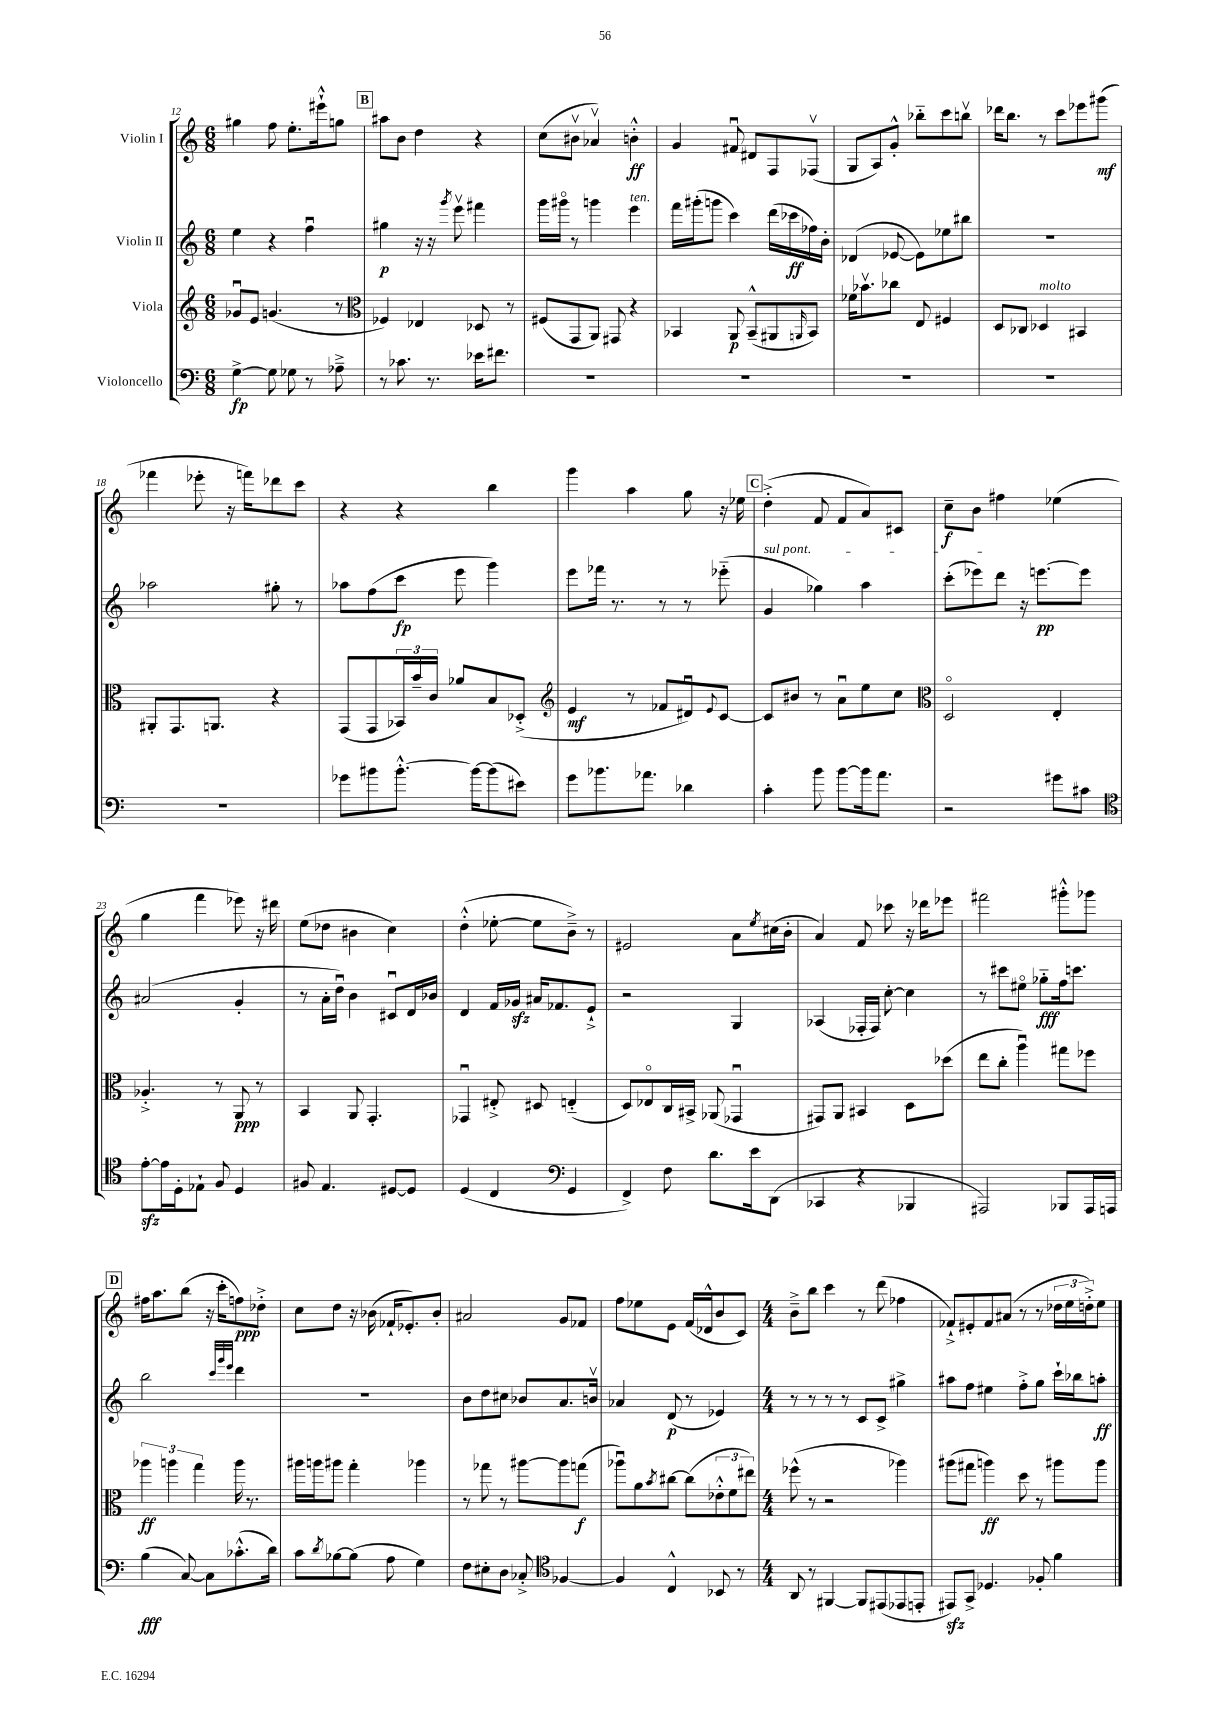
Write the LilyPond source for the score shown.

<<
\new StaffGroup <<
\new Staff = "s0" \with { instrumentName = "Violin I" } {
    \clef treble \key c \major \numericTimeSignature \time 6/8
    gis''4 f''8 e''8.-. eis'''16-!-^ g''8 |
    \mark \markup { \box "B" } ais''8 b'8 d''4 r4 |
    c''8( bis'8\upbow aes'4\upbow) b'4-.-^\ff |
    g'4 fis'8\downbow dis'8 f8 fes8\upbow( |
    g8 a8) g'8-.-^ bes''8-_ c'''8 b''8\upbow |
    des'''16 b''8. r8 c'''8 ees'''8 gis'''8\mf( |
    fes'''4 ees'''8-. r16 f'''16) des'''8 c'''8 |
    r4 r4 b''4 |
    g'''4 a''4 g''8 r16 ees''16 |
    \mark \markup { \box "C" } d''4-.->( f'8 f'8 a'8) cis'8 |
    c''8--\f b'8 fis''4 ees''4( |
    g''4 f'''4 ees'''8) r16 dis'''16 |
    e''8( des''8 bis'4 c''4) |
    d''4-.-^( ees''8~-. ees''8 b'8--->) r8 |
    eis'2 a'8 \acciaccatura { e''8 } cis''16( b'16-. |
    a'4) f'8 ces'''8 r16 des'''16 ees'''8 |
    fis'''2 gis'''8-.-^ ges'''8 |
    \mark \markup { \box "D" } fis''16 a''8. b''8( r16 c'''16-. f''8\ppp) des''8-.-> |
    c''8 d''8 r16 bes'16( fes'16-! ees'8.-.) bes'8-. |
    ais'2 g'8 fes'8 |
    f''8 ees''8 e'8 f'16( des'16-^ b'8 c'8) |
    \numericTimeSignature \time 4/4 b'8---> b''8 c'''4 r8 d'''8( fes''4 |
    fes'8-!->) eis'8-. fes'8 ais'8( r8 r8 \tuplet 3/2 { des''16 e''16 d''16-.->) } e''8 \bar "|." |
}
\new Staff = "s1" \with { instrumentName = "Violin II" } {
    \clef treble \key c \major \numericTimeSignature \time 6/8
    e''4 r4 f''4\downbow |
    \mark \markup { \box "B" } gis''4\p r16 r16 \acciaccatura { g'''8 } e'''8\upbow fis'''4 |
    g'''16 gis'''16\flageolet r8 g'''4 e'''4^\markup { \italic "ten." } |
    f'''16 gis'''16-.( g'''8 c'''4) d'''16( ces'''16\ff fes''16) b'16-. |
    des'4( ees'8~ ees'8) ees''8 bis''8 |
    R2. |
    aes''2 gis''8-. r8 |
    aes''8 f''8( c'''8\fp e'''8 g'''4) |
    e'''8 fes'''16 r8. r8 r8 ees'''8-_( |
    \mark \markup { \box "C" } \once \override TextSpanner.bound-details.left.text = \markup { \italic "sul pont." } g'4\startTextSpan ges''4) a''4 |
    c'''8-.( ees'''8) d'''8\stopTextSpan r16 e'''8.~\pp e'''8 |
    ais'2( g'4-. |
    r8 a'16-. d''16\downbow) b'4 cis'8\downbow d'16 bes'16 |
    d'4 f'16 ges'16\sfz ais'16 fes'8. e'8-!-> |
    r2 g4 |
    aes4( fes16-. fes16) c''8~-. c''4 |
    r8 cis'''8 eis''8\flageolet ges''8-_\fff f''16 c'''8. |
    \mark \markup { \box "D" } b''2 \grace { c'''32 g'''32 e'''32 } d'''4 |
    R2. |
    b'8 d''8 cis''8 bes'8 a'8. b'16\upbow |
    aes'4 d'8\p( r8 ees'4) |
    \numericTimeSignature \time 4/4 r8 r8 r8 r8 c'8 c'8-> gis''4-> |
    ais''8 f''8 eis''4 f''8-.-> g''8 c'''16-! bes''16 a''8-.\ff \bar "|." |
}
\new Staff = "s2" \with { instrumentName = "Viola" } {
    \clef treble \key c \major \numericTimeSignature \time 6/8
    ges'8\downbow e'8 g'4.( r8 |
    \mark \markup { \box "B" } \clef alto fes4) ees4 des8 r8 |
    fis8( g,8 a,8) gis,8 r4 |
    bes,4 a,8\p bes,8---^( ais,8 \grace { a,16 } bes,8) |
    fes'16 bes'8.\upbow ces''8 e8 fis4 |
    d8 ces8 des4^\markup { \italic "molto" } bis,4 |
    ais,8-. g,8. a,8. r4 |
    g,8( g,8 \tuplet 3/2 { bes,16) b'16-- c'16 } aes'8 b8 des8-.->( |
    \clef treble e'4\mf r8 fes'8 dis'8\downbow) \appoggiatura { e'8 } c'8~ |
    \mark \markup { \box "C" } c'8 bis'8 r8 a'8\downbow e''8 c''8 |
    \clef alto d2\flageolet e4-. |
    aes4.-.-> r8 a,8\ppp r8 |
    b,4 a,8 g,4.-. |
    ges,4\downbow eis8-.-> dis8 e4-_( |
    d8) ees8\flageolet c16 bis,16-> aes,8( ges,4\downbow |
    gis,8) a,8 bis,4 d8 des''8( |
    e''8 c''8-. a''4\downbow) gis''8 fes''8 |
    \mark \markup { \box "D" } \tuplet 3/2 { aes''4\ff a''4 g''4 } a''16 r8. |
    ais''16 a''16 ais''8 g''4-. aes''4 |
    r8 ges''8 r8 ais''8~ ais''8 g''8\f( |
    aes''8\downbow) a'8 \acciaccatura { b'8 } cis''8~ cis''8( \tuplet 3/2 { ees'8-.-^ f'8 eis''8) } |
    \numericTimeSignature \time 4/4 fes''8-^( r8 r2 aes''4) |
    ais''8( gis''8 a''4\ff) d''8 r8 ais''8 ais''8 \bar "|." |
}
\new Staff = "s3" \with { instrumentName = "Violoncello" } {
    \clef bass \key c \major \numericTimeSignature \time 6/8
    g4~->\fp g8 ges8 r8 aes8---> |
    \mark \markup { \box "B" } r8 ces'8. r8. ees'16 fis'8. |
    R2. |
    R2. |
    R2. |
    R2. |
    R2. |
    ges'8 bis'8 bis'8.~-.-^ bis'16~ bis'8( eis'8) |
    g'8 bes'8. aes'8. des'4 |
    \mark \markup { \box "C" } c'4-. b'8 b'8~ b'16 a'8. |
    r2 gis'8 cis'8 |
    \clef tenor e'8~-.\sfz e'16 d16-. ees8-! f8 d4 |
    fis8 e4. dis8~ dis8 |
    d4( c4 \clef bass g,4 |
    f,4->) f8 d'8. e'16 d,8( |
    ces,4 r4 bes,,4 |
    ais,,2) bes,,8 ais,,16 a,,16 |
    \mark \markup { \box "D" } b4\fff( c8~) c8 ces'8.-.-^( d'16) |
    c'8 \acciaccatura { d'8 } bes8~ bes8( a8 g4) |
    f8 eis8-. d8 ces8-.-> \clef tenor fes4~ |
    fes4 c4-^ bes,8 r8 |
    \numericTimeSignature \time 4/4 a,8 r8 fis,4~ fis,8 eis,8( ees,8 e,8-. |
    eis,8\sfz) g,8-> des4. fes8-. f'4 \bar "|." |
}
>>
>>
\layout { \context { \Score currentBarNumber = #12 } }
